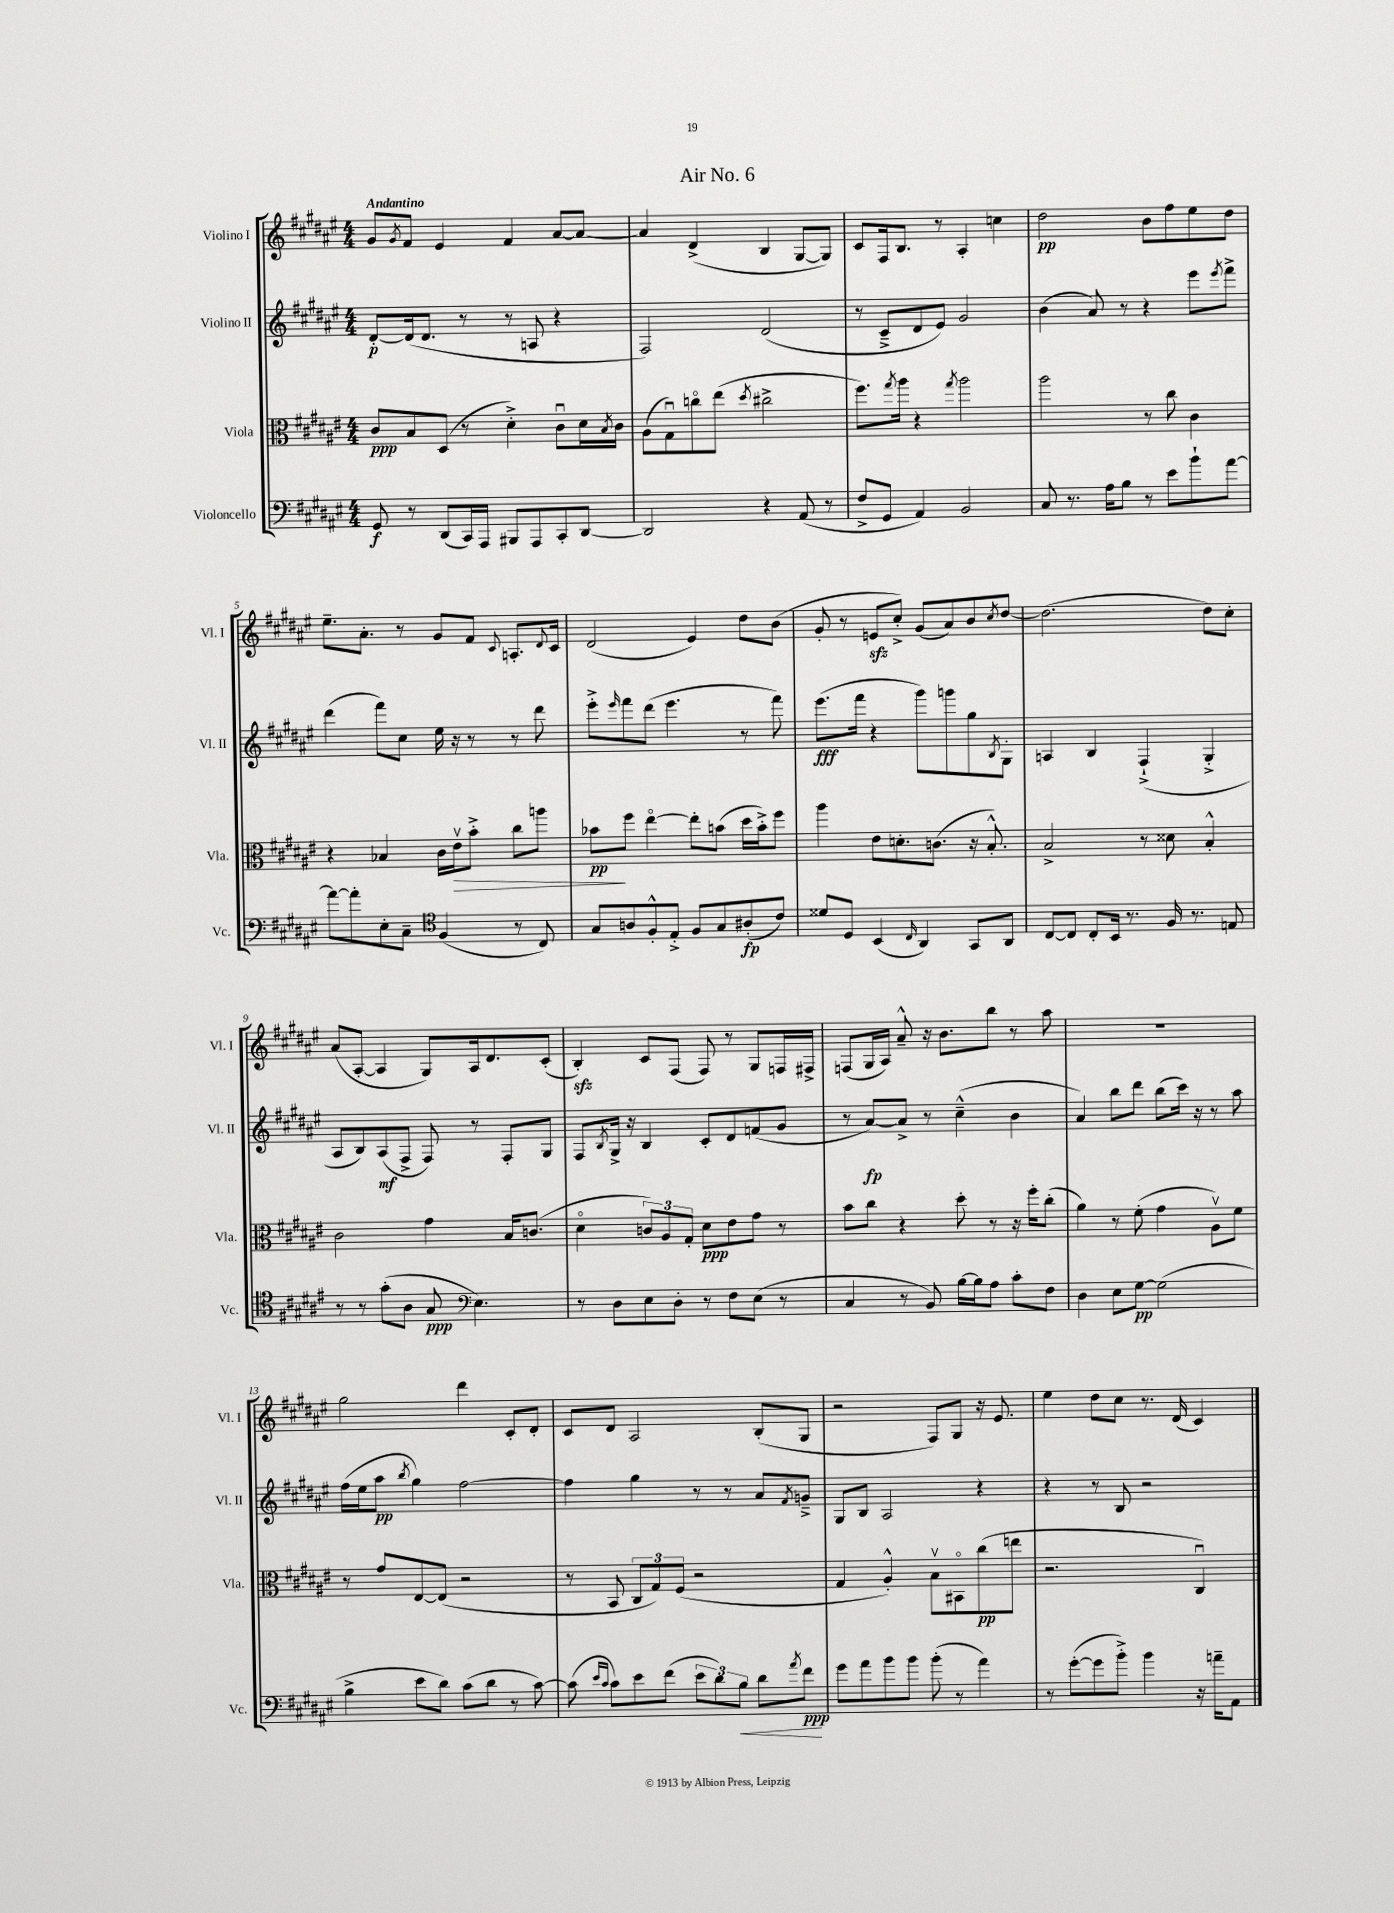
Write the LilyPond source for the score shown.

\header { title = "Air No. 6" }
<<
\new StaffGroup <<
\new Staff = "s0" \with { instrumentName = "Violino I" shortInstrumentName = "Vl. I" } {
    \clef treble \key fis \major \numericTimeSignature \time 4/4 \tempo "Andantino"
    gis'8 \acciaccatura { gis'8 } fis'8 eis'4 fis'4 ais'8~ ais'8~ |
    ais'4 dis'4->( b4 gis8~ gis8) |
    cis'8 fis16 b8. r8 ais4-. c''4 |
    dis''2\pp b'8 fis''8 eis''8 dis''8 |
    eis''8.-- ais'8.-. r8 gis'8 fis'8 \appoggiatura { cis'8 } a8.-. \appoggiatura { dis'8 } cis'16 |
    dis'2( eis'4) dis''8 b'8( |
    gis'8-. r8 e'8\sfz cis''8-.->) gis'8( ais'8) b'8 \acciaccatura { cis''8 } dis''8~ |
    dis''2.( dis''8) cis''8-. |
    ais'8( ais8~-. ais4 gis8) ais16 dis'8. cis'8-.( |
    b4-.\sfz) cis'8 fis8( fis8) r8 gis8 f16 fis16-> |
    f8( gis16 ais16) ais'8---^ r16 b'8. b''8 r8 ais''8 |
    R1 |
    gis''2 dis'''4 cis'8-. dis'8-. |
    cis'8 dis'8 ais2 b8-.( gis8 |
    r2 fis8) gis8 r16 eis'8. |
    eis''4 dis''8 cis''8 r8. dis'16( cis'4) \bar "|." |
}
\new Staff = "s1" \with { instrumentName = "Violino II" shortInstrumentName = "Vl. II" } {
    \clef treble \key fis \major \numericTimeSignature \time 4/4
    dis'8~-.\p dis'16( dis'8. r8 r8 a8 r4 |
    fis2) dis'2( |
    r8 cis'8---> dis'8 eis'8) gis'2 |
    b'4( ais'8) r8 r4 eis'''8 \acciaccatura { eis'''8 } fis'''8-> |
    dis'''4( fis'''8) cis''8 eis''16 r16 r8 r8 dis'''8 |
    eis'''8-.-> \grace { eis'''16 } fis'''8 dis'''8( eis'''4. r8 fis'''8) |
    eis'''8.\fff( fis'''16 r4 gis'''8) g'''8 gis''8 \acciaccatura { b8 } gis8-. |
    a4 b4 fis4-!->( gis4-.-> |
    ais8 b8) ais8\mf( fis8-> fis8) r8 fis8-. gis8 |
    fis8 \acciaccatura { b8 } gis16-> r16 b4 cis'8-. dis'8 f'8( gis'8 |
    r8 ais'8~\fp) ais'8-> r8 cis''4---^( b'4 |
    ais'4) b''8 dis'''8 b''8( cis'''16) r16 r8 ais''8 |
    fis''16( eis''16 ais''8\pp \acciaccatura { b''8 } gis''4) fis''2~ |
    fis''4 gis''4 r8 r8 ais'8 \acciaccatura { fis'8 } g'8---> |
    gis8 b8 ais2 r4 |
    r4 r8 b8 r2 \bar "|." |
}
\new Staff = "s2" \with { instrumentName = "Viola" shortInstrumentName = "Vla." } {
    \clef alto \key fis \major \numericTimeSignature \time 4/4
    cis'8\ppp b8 dis8( r8 dis'4-.->) cis'8\downbow dis'16 \acciaccatura { b8 } cis'16 |
    ais8( gis8\downbow) c''8\flageolet eis''8( \acciaccatura { dis''8 } cis''2-> |
    fis''8.) \acciaccatura { gis''8 } ais''16 r4 \acciaccatura { gis''8 } ais''2 |
    ais''2 r8 cis''8 cis'4 |
    r4 bes4 cis'16 eis'16\upbow\> b'8-.-> cis''8 a''8 |
    bes'8\pp\! fis''8 eis''4~\flageolet eis''8-. b'8( dis''16 b'16-.->) fis''8 |
    ais''4 eis'8 d'8.-. c'8.( r16 b8.-.-^) |
    b2-> r8 disis'8 b4-.-^ |
    cis'2 gis'4 b16 c'8.( |
    dis'4\flageolet \tuplet 3/2 { c'8) ais8 gis8-. } dis'8\ppp eis'8 gis'8 r8 |
    b'8 cis''8 r4 dis''8-. r8 r16 fis''16-. cis''8-.( |
    ais'4) r8 fis'8-.( gis'4 ais8\upbow) fis'8 |
    r8 gis'8 eis8~ eis8( r2 |
    r8 b,8 \tuplet 3/2 { cis8 gis8) fis8( } r2 |
    gis4 ais4-.-^) b8\upbow bis,8\flageolet cis''8\pp( e''8 |
    r2. cis4\downbow) \bar "|." |
}
\new Staff = "s3" \with { instrumentName = "Violoncello" shortInstrumentName = "Vc." } {
    \clef bass \key fis \major \numericTimeSignature \time 4/4
    gis,8\f r8 dis,8( cis,16) ais,,16 bis,,8 ais,,8 cis,8-. dis,8~ |
    dis,2 r4 ais,8( r8 |
    fis8-> gis,8 ais,4) b,2 |
    cis8 r8. ais16 b8 r8 eis'8 b'8-! ais'8~ |
    ais'8~ ais'8-. eis8-. cis8-- \clef tenor fis4( r8 cis8) |
    gis8 a8 fis8-.-^ eis8-.-> fis8 gis8 ais8-.\fp( cis'8) |
    disis'8 dis8 b,4( \grace { cis16 } ais,4) gis,8 ais,8 |
    cis8~ cis8 cis8-. b,16 r8. fis16 r8. e8 |
    r8 r8 gis'8-.( ais8 gis8\ppp \clef bass eis4.) |
    r8 dis8 eis8 dis8-. r8 fis8 eis8( r8 |
    cis4 r8 b,8) b16~ b16 ais8 cis'8-. fis8 |
    dis4 eis8 gis8~\pp gis2( |
    b4-> eis'8 dis'8) cis'8( dis'8 r8 cis'8~) |
    cis'8( \grace { eis'16 cis'16 } cis'8) eis'8 fis'8( \tuplet 3/2 { eis'8 dis'8) b8\< } dis'8 \acciaccatura { ais'8 } fis'8\ppp\! |
    gis'8 ais'8 b'8 b'8 b'8-.( r8 ais'4) |
    r8 gis'8~-.( gis'8 b'8-.->) b'4 r16 a'16-- ais,8 \bar "|." |
}
>>
>>
